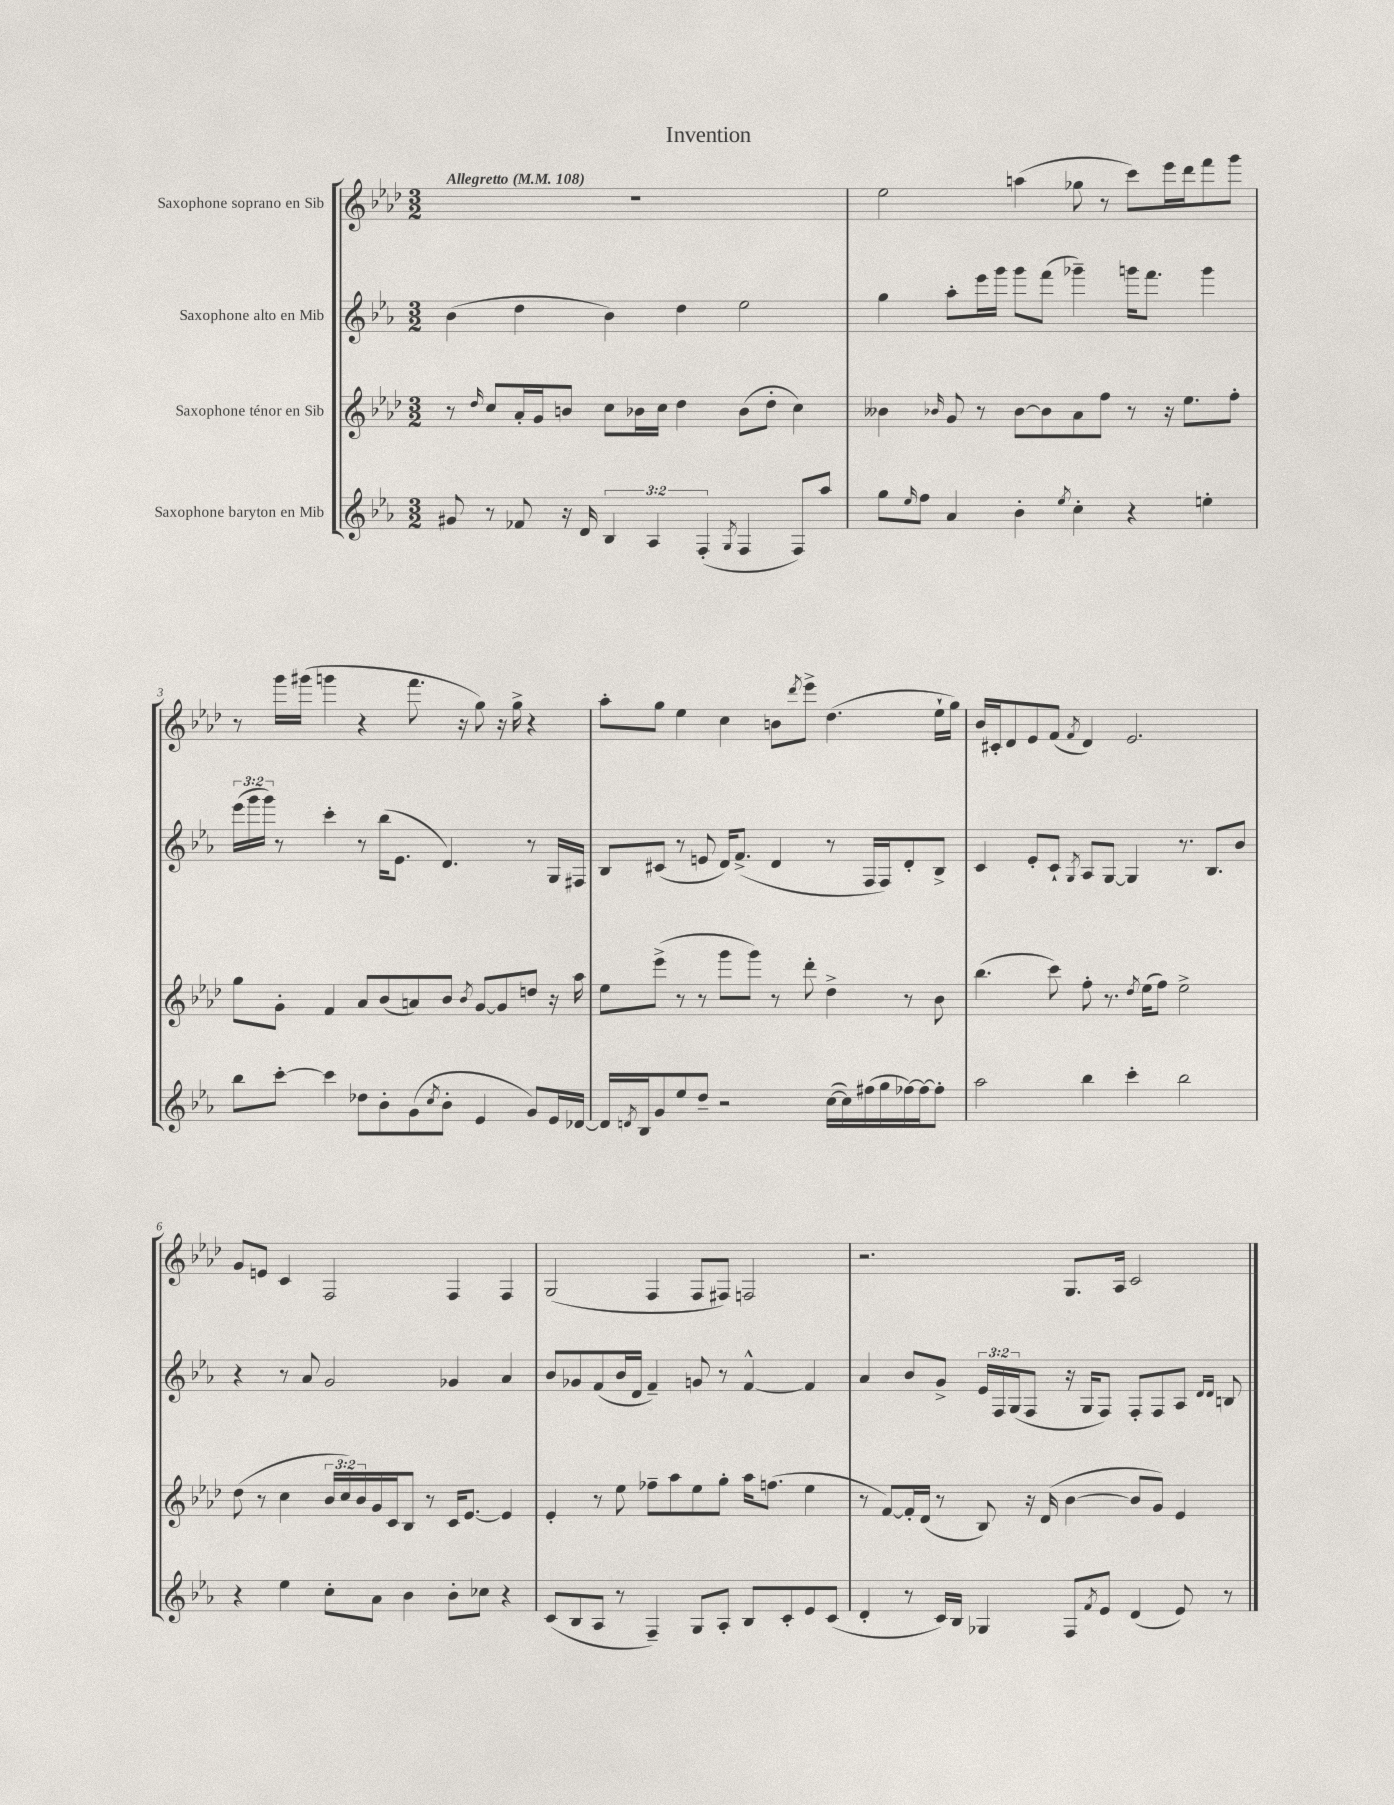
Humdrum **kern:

**kern	**kern	**kern	**kern
*staff4	*staff3	*staff2	*staff1
*clefG2	*clefG2	*clefG2	*clefG2
*k[b-e-a-]	*k[b-e-a-d-]	*k[b-e-a-]	*k[b-e-a-d-]
*M3/2	*M3/2	*M3/2	*M3/2
*MM108	*MM108	*MM108	*MM108
8g#/	8r	(4b-\	1.r
.	16qqdd-/	.	.
8r	8cc/L	.	.
8f-/	16a-'/L	4dd\	.
.	16g/J	.	.
16r	8b/J	.	.
16d/	.	.	.
6B-/	8cc\L	4b-\)	.
.	16b-\L	.	.
6A-/	.	.	.
.	16cc\JJ	.	.
.	4dd-\	4dd\	.
(6F'/	.	.	.
8qG/	.	.	.
4F/	(8b-\L	2ee-\	.
.	8dd-'\J	.	.
8F/L)	4cc\)	.	.
8aa-/J	.	.	.
=	=	=	=
8gg\L	4b--\	4gg\	2ee-\
16qqee-/	.	.	.
8ff\J	.	.	.
.	16qqb-/	.	.
4a-/	8g/	8aa-'\L	.
.	8r	16eee-\L	.
.	.	16ggg\JJ	.
4b-'\	[8b-\L	8ggg\L	(4aa\
.	8b-\]	(8fff\J	.
8qee-/	.	.	.
4cc'\	8a-\	4ggg-~\)	8gg-\
.	8ff\J	.	8r
4r	8r	16ggg\LK	8ccc\L)
.	.	8.fff\J	.
.	16r	.	16eee-\L
.	8.ee-\L	.	16ddd-\J
4ee'\	.	4ggg\	8fff\
.	8ff'\J	.	8ggg\J
=	=	=	=
8bb-\L	8gg\L	(24eee-\LL	8r
.	.	24ggg\	.
.	.	24ggg\JJ)	.
[8ccc'\J	8g'\J	8r	16ggg\LL
.	.	.	(16ggg#\JJ
4ccc\]	4f/	4ccc'\	4ggg\
8dd-\L	8a-/L	8r	4r
8b-'\	(8b-/	(16bb-\LK	.
.	.	8.e-\J	.
(8g\	8a/)	.	8.fff\
8qcc/	.	.	.
8b-'\J	8b-/J	4.d/)	.
.	.	.	16r
.	8qb-/	.	.
4e-/	[8g/L	.	8gg\)
.	8g/]	.	16r
.	.	.	16gg^\
8g/L)	8dd/J	8r	4r
16e-/L	16r	16G/LL	.
[16d-/JJ	16aa-\	16F#/JJ	.
=	=	=	=
16d-/]LL	8ee-\L	8B-/L	8aa-'\L
8qd/	.	.	.
16B-/J	.	.	.
8g/	(8eee-^\J	(8c#/J	8gg\J
8ee-/	8r	8r	4ee-\
8dd~/J	8r	8e/	.
2r	8ggg\L	16d/LK)	4cc\
.	.	(8.f^/J	.
.	8ggg\J)	.	.
.	8r	4d/	8b\L
.	.	.	8qddd-/
.	8ddd-'\	.	8eee-^\J
([16cc\LL	4dd-^\	8r	(4.dd-\
16cc\])	.	.	.
(16ff#\	.	16F/LL	.
16gg\	.	16F/J)	.
[16ff-\)	8r	8d'/	.
16ff-\_J	.	.	.
8ff-'\]J	8b-\	8B-^/J	16ee-`\LL
.	.	.	16gg\JJ)
=	=	=	=
2aa-\	(4.bb-\	4c/	16b-/LL
.	.	.	16c#'/J
.	.	.	8d-/
.	.	8e-'/L	8e-/
.	8ccc\)	8c`/J	(8f/J
.	.	8qG/	8qf/
4bb-\	8ff'\	8A-/L	4d-/)
.	8.r	[8G/J	.
4ccc'\	.	4G/]	2.e-/
.	8qdd-/	.	.
.	(16ee-\LK	.	.
.	8ff\J)	.	.
2bb-\	2ee-^\	8.r	.
.	.	8.B-/L	.
.	.	8b-/J	.
=	=	=	=
4r	(8dd-\	4r	8g/L
.	8r	.	8e/J
4ee-\	4cc\	8r	4c/
.	.	8a-/	.
8cc'\L	24b-/LL	2g/	2F/
.	24cc/)	.	.
.	24b-/	.	.
8a-\J	16g/	.	.
.	16c/J	.	.
4b-\	8B-/J	.	.
.	8r	.	.
8b-'\L	16c/LK	4g-/	4F/
.	[8.e-/J	.	.
8cc-\J	.	.	.
4r	4e-/]	4a-/	4F/
=	=	=	=
(8c/L	4e-'/	8b-/L	(2G/
8B-/	.	8g-/	.
8A-/J	8r	(8f/	.
8r	8ee-\	16b-/L	.
.	.	16d/JJ	.
4F~/)	8ff-~\L	4f~/)	4F/
.	8aa-\	.	.
8G/L	8ee-\	8g/	8F/L
8A-'/J	8gg'\J	8r	8F#/J)
8B-/L	16aa-\LK	[4f^^/	2F/
.	(8.ff\J	.	.
8c'/	.	.	.
8e-/	4ee-\	4f/]	.
(8c/J	.	.	.
=	=	=	=
4d'/	8r	4a-/	2.r
.	[8f/L)	.	.
8r	16f'/]L	8b-/L	.
.	(16d-/JJ	.	.
16c/LL)	8r	8g^/J	.
16B-/JJ	.	.	.
4G-/	8B-/)	24e-/LL	.
.	.	24F/	.
.	.	(24G/J	.
.	16r	8F/J	.
.	(16d-/	.	.
8F/L	[4b-\	16r	8.G/L
.	.	16G/LK	.
8qf/	.	.	.
8e-/J	.	8F/J)	.
.	.	.	16A-/Jk
(4d/	8b-/]L	8F'/L	2c/
.	8g/J)	8F/	.
8e-/)	4e-/	8A-/J	.
.	.	16qqd/LL	.
.	.	16qqd/JJ	.
8r	.	8B/	.
==	==	==	==
*-	*-	*-	*-
